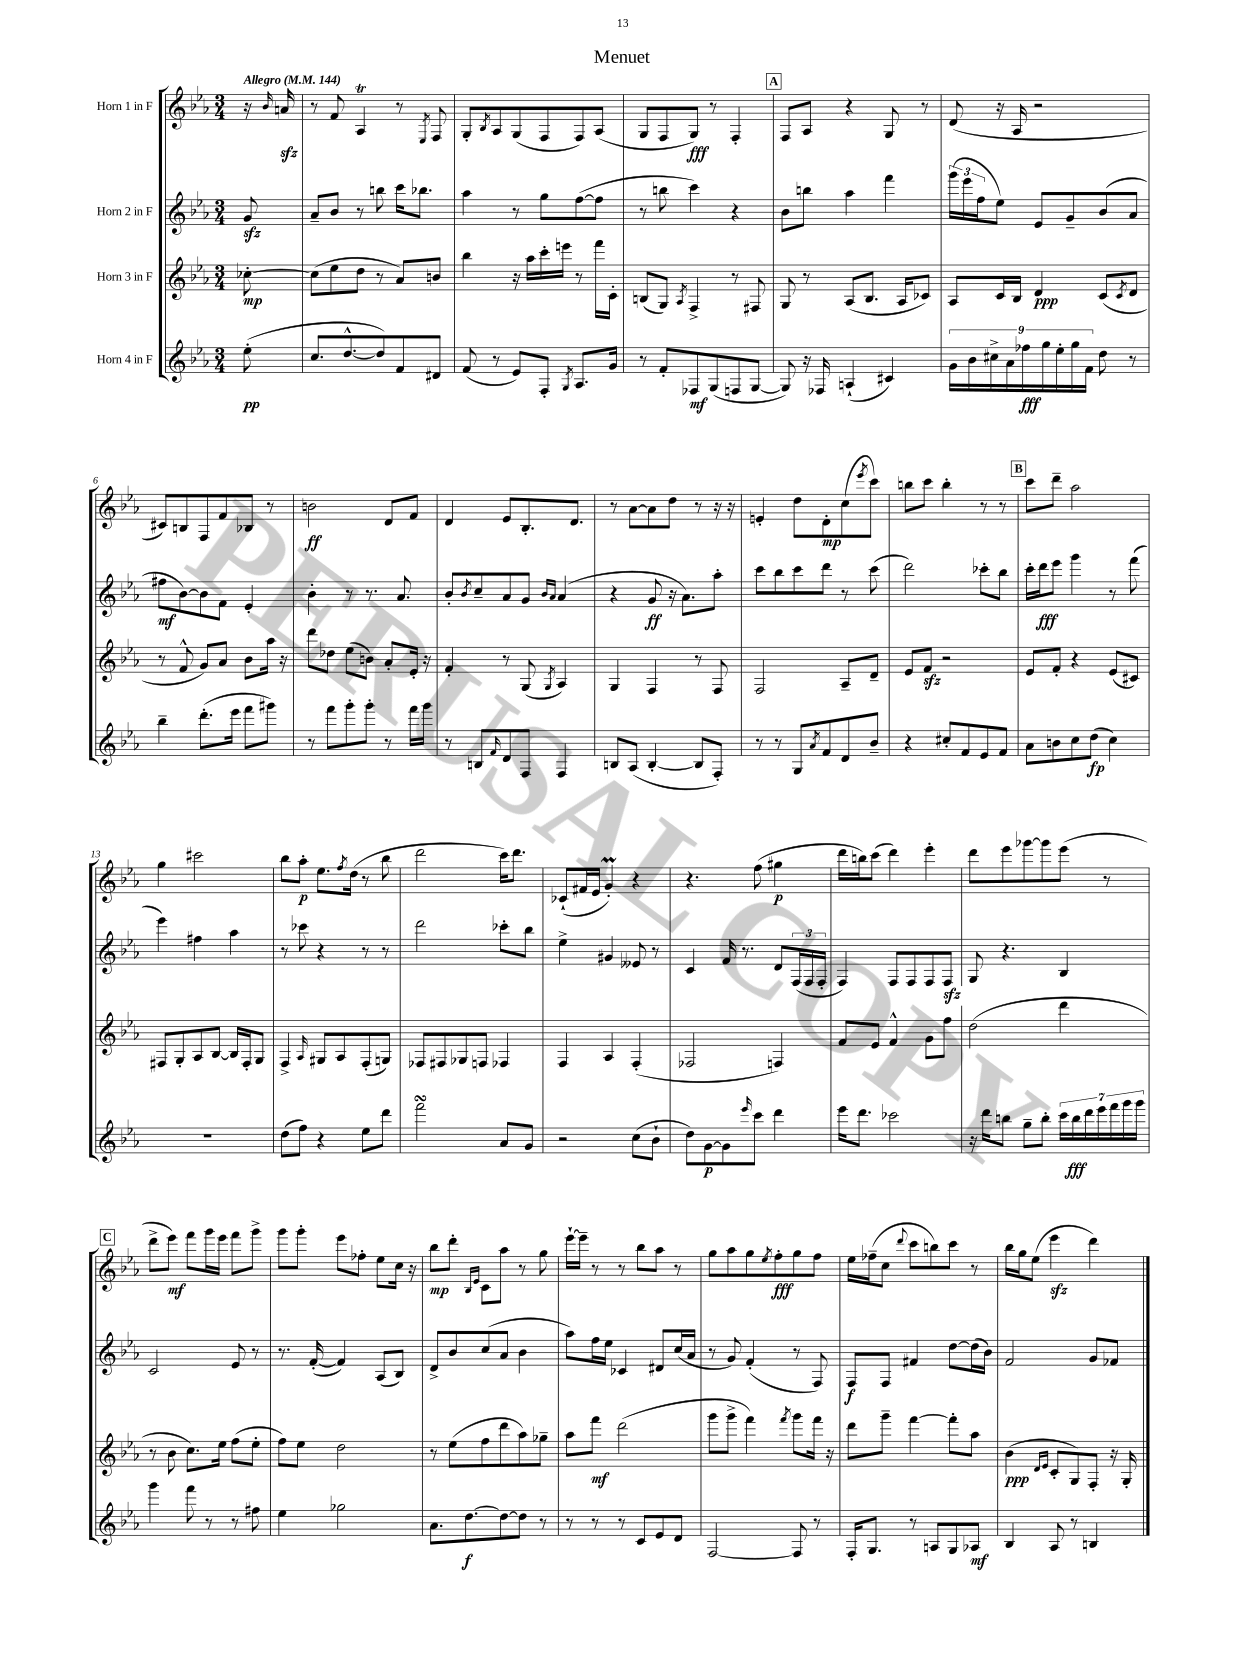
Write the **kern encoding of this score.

**kern	**kern	**kern	**kern
*staff4	*staff3	*staff2	*staff1
*clefG2	*clefG2	*clefG2	*clefG2
*k[b-e-a-]	*k[b-e-a-]	*k[b-e-a-]	*k[b-e-a-]
*M3/4	*M3/4	*M3/4	*M3/4
*MM144	*MM144	*MM144	*MM144
(8ee-'	[8cc-'	8g	16r
.	.	.	16qqb-
.	.	.	16a
=	=	=	=
8.cc	(8cc-]	8a-~	8r
.	8ee-	8b-	8f
[8.dd^^	.	.	.
.	8dd	8r	4A-
8dd])	8r	8bb	.
8f	8a-)	16ccc	8r
.	.	8.bb-	.
.	.	.	8qE-
8d#	8b	.	8F
=	=	=	=
(8f	4bb-	4aa-	8G'
.	.	.	8qB-
8r	.	.	8A-
8e-)	16r	8r	(8G
.	16aa-	.	.
8F'	16ccc'	8gg	8F
.	16eee	.	.
8qG	.	.	.
8.A-	8r	([8ff	8F)
.	16fff	8ff]	(8A-
16g	16c'	.	.
=	=	=	=
8r	(8B	8r	8G
8f'	8G)	8bb	8F
.	8qA-	.	.
8F-	4F^	4ccc)	8G)
(8G	.	.	8r
8F	8r	4r	4F'
[8G	8F#	.	.
=	=	=	=
8G])	8G	8b-	8F
16r	8r	8bb	8A-
16F-	.	.	.
(4A`	(8A-	4aa-	4r
.	8.B-	.	.
4c#)	.	4fff	8G
.	16A-	.	.
.	8c-)	.	8r
=	=	=	=
18g	8A-	(24ggg	(8d
.	.	24eee-	.
18b-	.	.	.
.	.	24ff	.
18cc#^	.	.	.
.	16c	8ee-)	16r
18a-	.	.	.
.	16B-	.	16A-
18ff-	.	.	.
.	4d	8e-	2r
18gg	.	.	.
18ee-'	.	.	.
.	.	8g~	.
18gg	.	.	.
18f	.	.	.
8dd	(8c	(8b-	.
.	8qc	.	.
8r	8d	8a-	.
=	=	=	=
4bb-~	8r	8ff#	8c#)
.	8f^^	[8b-)	8B
(8.ddd'	8g)	8b-]	8F
.	8a-	8f	8f
16eee-	.	.	.
8fff	8b-	4e-'	8B-
8ggg#)	16aa-	.	8r
.	16r	.	.
=	=	=	=
8r	8ddd	4b-'	2b
8fff	8dd-	.	.
8ggg'	(8ee-	8r	.
8ggg'	8b)	8.r	.
8r	8a-'	.	8d
.	.	8.a-	.
16fff	16e-'	.	8f
16ggg	16r	.	.
=	=	=	=
8r	4f'	8b-'	4d
.	.	8qb-	.
8B	.	8cc~	.
16qqf	.	.	.
8d	8r	8a-	8e-
8F	(8G	8g	8.B-'
.	.	16qqb-	.
.	8qG	16qqa-	.
4F	4A-)	(4a-	.
.	.	.	8.d
=	=	=	=
8B	4G	4r	8r
(8A-	.	.	[8a-
[4B'	4F	8g	8a-]
.	.	16r	8dd
.	.	8.a-)	.
8B]	8r	.	8r
8F')	8F	8aa-'	16r
.	.	.	16r
=	=	=	=
8r	2F	8ccc	4e'
8r	.	8bb-	.
8G	.	8ccc	8dd
8qa-	.	.	.
8f	.	8ddd	8d'
8d	8A-~	8r	(8cc
.	.	.	8qeee-
8b-~	8d~	(8ccc	8ccc)
=	=	=	=
4r	8e-	2ddd)	8bb
.	8f	.	8ccc
8cc#'	2r	.	4bb'
8f	.	.	.
8e-	.	8ccc-'	8r
8f	.	8bb-	8r
=	=	=	=
8a-	8e-	16ccc'	8ccc
.	.	16ddd	.
8b	8f'	8eee-	8ddd~
8cc	4r	4ggg	2aa-
(8dd	.	.	.
4cc)	(8e-	8r	.
.	8c#)	(8fff	.
=	=	=	=
2.r	8F#	4eee-)	4gg
.	8G'	.	.
.	8A-	4ff#	2ccc#
.	[8B-	.	.
.	16B-]	4aa-	.
.	16F#'	.	.
.	8G	.	.
=	=	=	=
(8dd	4F^	8r	8bb-
8ff)	.	8ccc-	8aa-'
.	16qqA-	.	.
4r	8G#	4r	8.ee-
.	8A-	.	.
.	.	.	8qff
.	.	.	(16dd
8ee-	(8F'	8r	8r
8ddd	8G)	8r	8bb-
=	=	=	=
2fff	8F-	2ddd	2ddd
.	8F#	.	.
.	8G-	.	.
.	8F	.	.
8a-	4F-	8ccc-'	16ccc)
.	.	.	8.ddd
8g	.	8bb-	.
=	=	=	=
2r	4F	4ee-^	(8c-`
.	.	.	16f#
.	.	.	16e-
.	4A-	4g#	4g')
(8cc	(4F'	8e--	4r
8b-`	.	8r	.
=	=	=	=
8dd)	2F-	4c	4.r
[8g	.	.	.
8g]	.	16f	.
.	.	8.r	.
16qqeee-	.	.	.
8ccc	.	.	(8ff
4ddd	4F)	8d	4gg#
.	.	(24F	.
.	.	24F	.
.	.	24F'	.
=	=	=	=
16eee-	8f	4F)	16ddd
8.ddd	.	.	16bb)
.	8e-	.	(8ccc
2ccc-	4f^^	8F	4ddd)
.	.	8F	.
.	8g	8F	4eee-'
.	8ff	8F	.
=	=	=	=
16r	(2dd	8G	8ddd
16ddd	.	.	.
8bb	.	4.r	8eee-
8gg~	.	.	[8ggg-
8bb'	.	.	8ggg-]
28ccc	4ddd	4B-	(8eee-
28bb	.	.	.
28ddd	.	.	.
28eee-	.	.	.
.	.	.	8r
28fff	.	.	.
28ggg	.	.	.
28ggg	.	.	.
=	=	=	=
4ggg	8r	2c	8ddd^
.	8b-	.	8eee-)
8fff	8.cc)	.	8fff
8r	.	.	16ggg
.	16ee-	.	16eee-
8r	(8ff	8e-	8fff
8ff#	8ee-'	8r	8ggg^
=	=	=	=
4ee-	8ff)	8.r	8ggg
.	8ee-	.	8ggg'
.	.	([16f'	.
2gg-	2dd	4f])	8eee-
.	.	.	8ff-'
.	.	(8A-	8ee-
.	.	8B-)	16cc
.	.	.	16r
=	=	=	=
8.a-	8r	8d^	8bb-
.	(8ee-	8b-	8ddd'
[8.dd	.	.	.
.	.	.	16qqB-
.	.	.	16qqe-
.	8ff	(8cc	8c
8dd_	8ddd	8a-	8aa-
8dd]	8aa-)	4b-	8r
8r	8gg-~	.	8gg
=	=	=	=
8r	8aa-	8aa-)	[16eee-`
.	.	.	16eee-~]
8r	8fff	16ff	8r
.	.	16ee-	.
8r	(2ddd	4c-	8r
8c	.	.	8bb-
8e-	.	8d#	8aa-
8d	.	(16cc	8r
.	.	16a-	.
=	=	=	=
[2F	8ggg	8r	8gg
.	8ggg^	8g)	8aa-
.	4fff)	(4f'	8gg
.	.	.	8qee-
.	.	.	8ff'
.	8qfff	.	.
8F]	8ggg	8r	8gg
8r	16fff	8F)	8ff
.	16r	.	.
=	=	=	=
16F'	8ddd	8F	16ee-
8.G	.	.	(16ff-~
.	8ggg~	8F	8cc
.	.	.	8qqddd
8r	[4fff	4f#	8ccc
8A	.	.	8bb)
8G	8fff']	[8dd	8ccc
8A-	8aa-	(16dd]	8r
.	.	16b-)	.
=	=	=	=
4B-	(4b-	2f	16bb-
.	.	.	16gg
.	.	.	(8ee-
.	16qqd	.	.
.	16qqe-	.	.
8A-	8c'	.	4eee-
8r	8G)	.	.
4B	8F'	8g	4ddd)
.	16r	8f-	.
.	16G'	.	.
==	==	==	==
*-	*-	*-	*-
